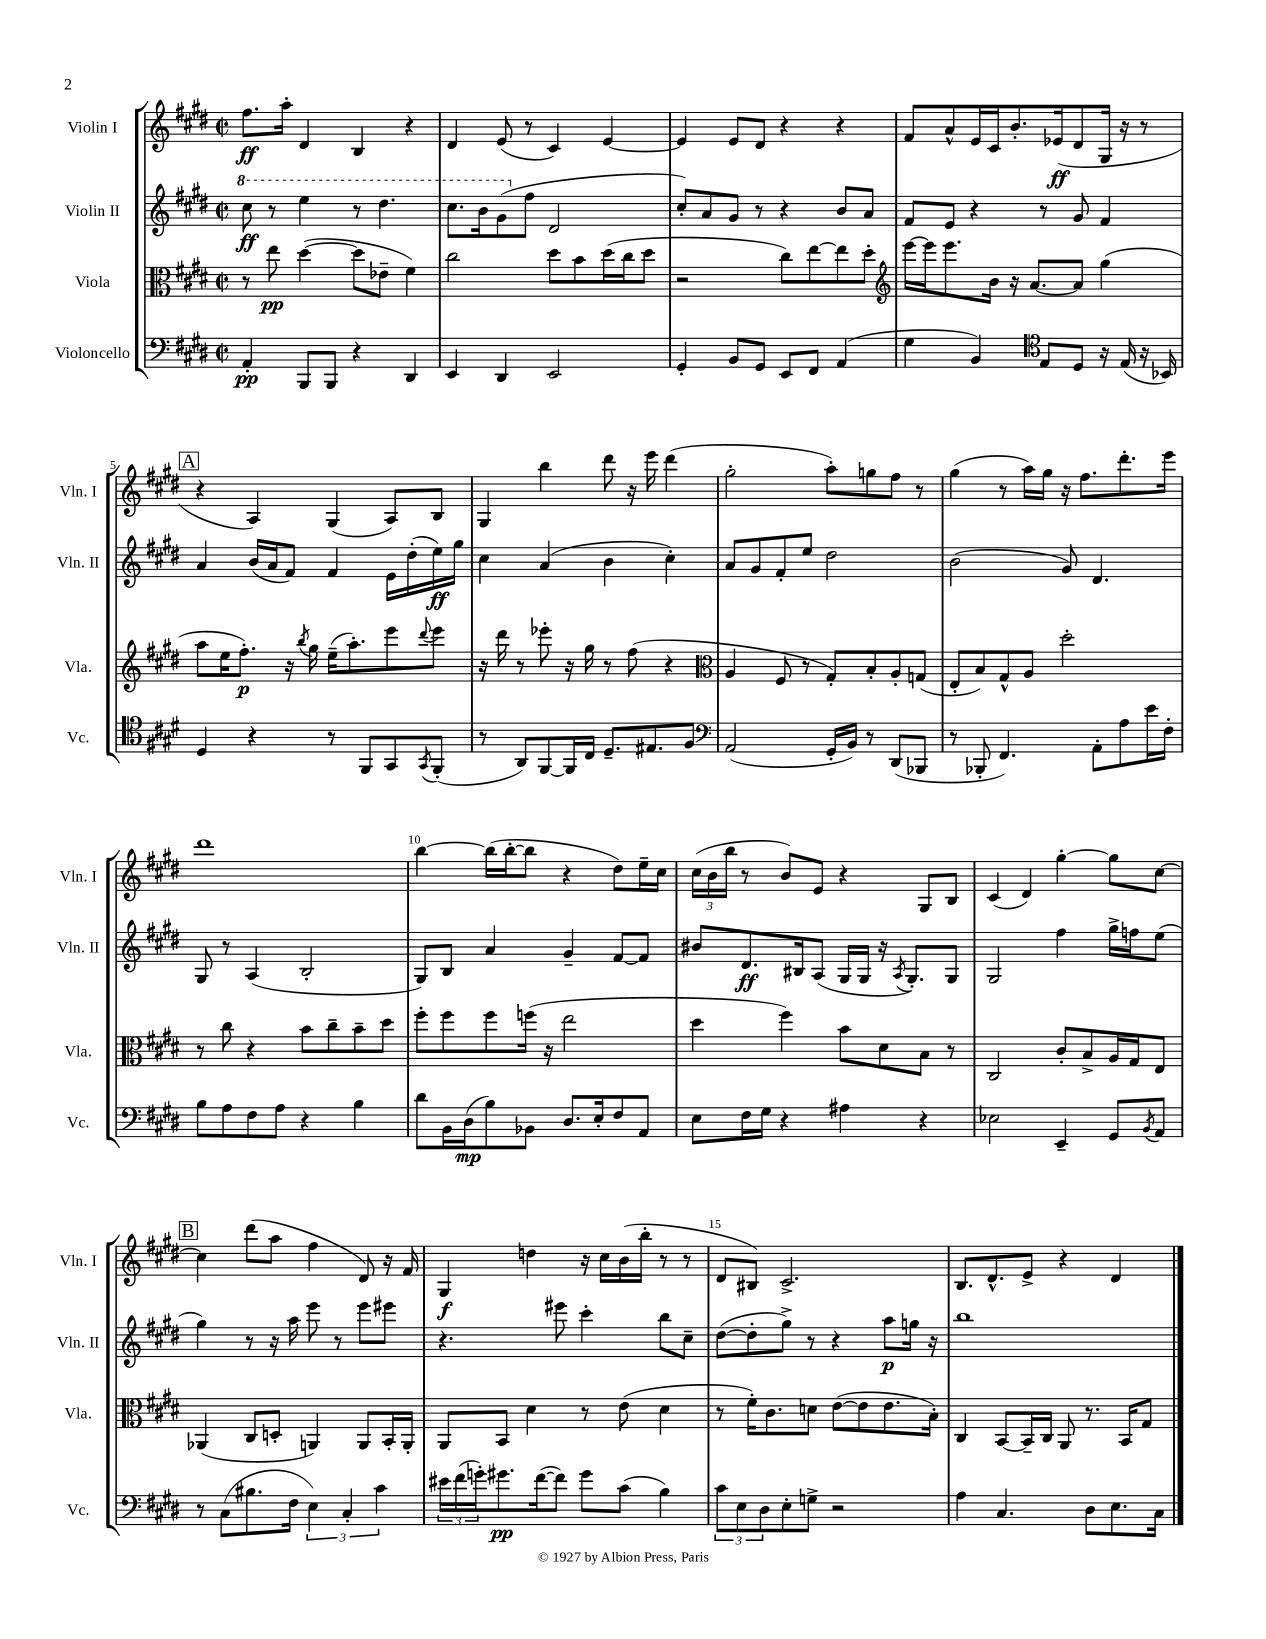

**kern	**kern	**kern	**kern
*staff4	*staff3	*staff2	*staff1
*clefF4	*clefC3	*clefG2	*clefG2
*k[f#c#g#d#]	*k[f#c#g#d#]	*k[f#c#g#d#]	*k[f#c#g#d#]
*M2/2	*M2/2	*M2/2	*M2/2
*met(c|)	*met(c|)	*met(c|)	*met(c|)
4AA'	8r	8ccc#	8.ff#
.	8ee	8r	.
.	.	.	16aa'
8BBB	([4dd#	4eee	4d#
8BBB	.	.	.
4r	8dd#]	8r	4B
.	8e-~	4.ddd#	.
4DD#	4f#)	.	4r
=	=	=	=
4EE	2cc#	8.ccc#	4d#
.	.	16bb	.
4DD#	.	(8gg#	(8e
.	.	8ff#	8r
2EE	8dd#	2d#	4c#)
.	8b	.	.
.	(16dd#	.	[4e
.	16cc#	.	.
.	8dd#	.	.
=	=	=	=
4GG#'	2r	8cc#')	4e]
.	.	8a	.
8BB	.	8g#	8e
8GG#	.	8r	8d#
8EE	8cc#)	4r	4r
8FF#	[8ee	.	.
(4AA	8ee]	8b	4r
.	8dd#'	8a	.
=	=	=	=
*	*clefG2	*	*
4G#	[16eee	8f#	8f#
.	16eee]	.	.
.	8.eee	8e	8a^^
4BB)	.	4r	16e
.	16b	.	16c#
.	16r	.	8.b'
.	[8.a	.	.
*clefC4	*	*	*
8E	.	8r	.
.	.	.	(16e-
8D#	8a]	8g#	8d#
16r	(4gg#	4f#	16G#
(16E	.	.	16r
16r	.	.	8r
16BB-)	.	.	.
=	=	=	=
4D#	8aa	4a	4r
.	16ee	.	.
.	8.ff#')	.	.
4r	.	(16b	4A)
.	.	16a	.
.	16r	8f#)	.
.	8qbb	.	.
.	16gg#	.	.
8r	(16ee~	4f#	(4G#
.	8.aa')	.	.
8FF#	.	.	.
8GG#	8eee	16e	8A)
.	.	(16dd#'	.
8qGG#	8qqddd#	.	.
(8FF#'	8eee	16ee)	8B
.	.	16gg#	.
=	=	=	=
8r	16r	4cc#	4G#
.	16ddd#	.	.
8AA)	8r	.	.
[8FF#	8eee-'	(4a	4bb
16FF#]	16r	.	.
16C#	16gg#	.	.
8.D#~	8r	4b	8ddd#
.	(8ff#	.	16r
8.E#	.	.	16eee
.	4r	4cc#')	(4ddd#
8F#	.	.	.
=	=	=	=
*clefF4	*clefC3	*	*
(2AA	4A	8a	2gg#'
.	.	8g#	.
.	8F#	8f#'	.
.	8r	8ee	.
16GG#'	8G#')	2dd#	8aa')
16BB)	.	.	.
8r	8B'	.	8gg
(8DD#	8A'	.	8ff#
8BBB-	(8G	.	8r
=	=	=	=
8r	8E'	(2b	(4gg#
8BBB-'	8B)	.	.
4.FF#)	8G#^^	.	8r
.	8A	.	16aa)
.	.	.	16gg#
.	2dd#'	8g#)	16r
.	.	.	8.ff#
8AA'	.	4.d#	.
8A	.	.	8.ddd#'
16e	.	.	.
16F#'	.	.	16eee
=	=	=	=
8B	8r	8G#	1ddd#
8A	8cc#	8r	.
8F#	4r	(4A	.
8A	.	.	.
4r	8b	2B'	.
.	8cc#~	.	.
4B	8b~	.	.
.	8dd#	.	.
=	=	=	=
8d#	8ff#'	8G#)	[4bb
16BB	8ff#	8B	.
(16D#	.	.	.
8B)	8ff#	4a	(16bb]
.	.	.	[16bb'
8BB-	(16ff	.	8bb]
.	16r	.	.
8.D#	2ee	4g#~	4r
16E'	.	.	.
8F#	.	[8f#	8dd#)
8AA	.	8f#]	16ee~
.	.	.	16cc#
=	=	=	=
8E	4dd#	8b#	(24cc#
.	.	.	24b
.	.	.	24bb
16F#	.	8.d#	8r
16G#	.	.	.
4r	4ff#)	.	8b)
.	.	16B#	.
.	.	(8A	8e
4A#	8b	16G#	4r
.	.	16G#	.
.	8d#	16r	.
.	.	8qA	.
.	.	8.G#')	.
4r	8B	.	8G#
.	8r	8G#	8B
=	=	=	=
2E-	2C#	2G#	(4c#
.	.	.	4d#)
4EE~	8c#'	4ff#	[4gg#'
.	8B^	.	.
8GG#	16A	16gg#^	8gg#]
.	16G#	16ff	.
8qBB	.	.	.
8AA	8E	(8ee	[8cc#
=	=	=	=
8r	(4AA-	4gg#)	4cc#]
(8C#	.	.	.
8.B#	8C#	8r	(8ddd#
.	8D'	16r	8aa
16F#	.	16aa	.
6E)	4AA)	8eee	4ff#
.	.	8r	.
6C#'	.	.	.
.	8AA	8eee	8d#)
6c#	.	.	.
.	16BB'	8eee#	16r
.	16AA'	.	16f#
=	=	=	=
24e#	8AA	4.r	4G#
(24f#	.	.	.
24g')	.	.	.
8.g#	8BB	.	.
.	4d#	.	4dd
([16f#	.	.	.
8f#])	.	8eee#	.
8g#	8r	4ccc#'	16r
.	.	.	16cc#
(8c#	(8e	.	(16b
.	.	.	16bb'
4B)	4d#	8bb	8r
.	.	8cc#~	8r
=	=	=	=
12c#	8r	([8dd#	8d#
12E	.	.	.
.	16f#')	8dd#']	8B#)
12D#	.	.	.
.	8.c#	.	.
8E'	.	8gg#^)	2.c#^
8G^	8d	8r	.
2r	([8e	4r	.
.	8e]	.	.
.	8.e	8aa	.
.	.	16gg	.
.	16B')	16r	.
=	=	=	=
4A	4C#	1bb	8.B
.	.	.	8.d#^^
4.C#	[8BB	.	.
.	16BB~]	.	8e^
.	16C#	.	.
.	8AA	.	4r
8D#	8.r	.	.
8.E	.	.	4d#
.	16BB	.	.
.	8G#	.	.
16C#	.	.	.
==	==	==	==
*-	*-	*-	*-
